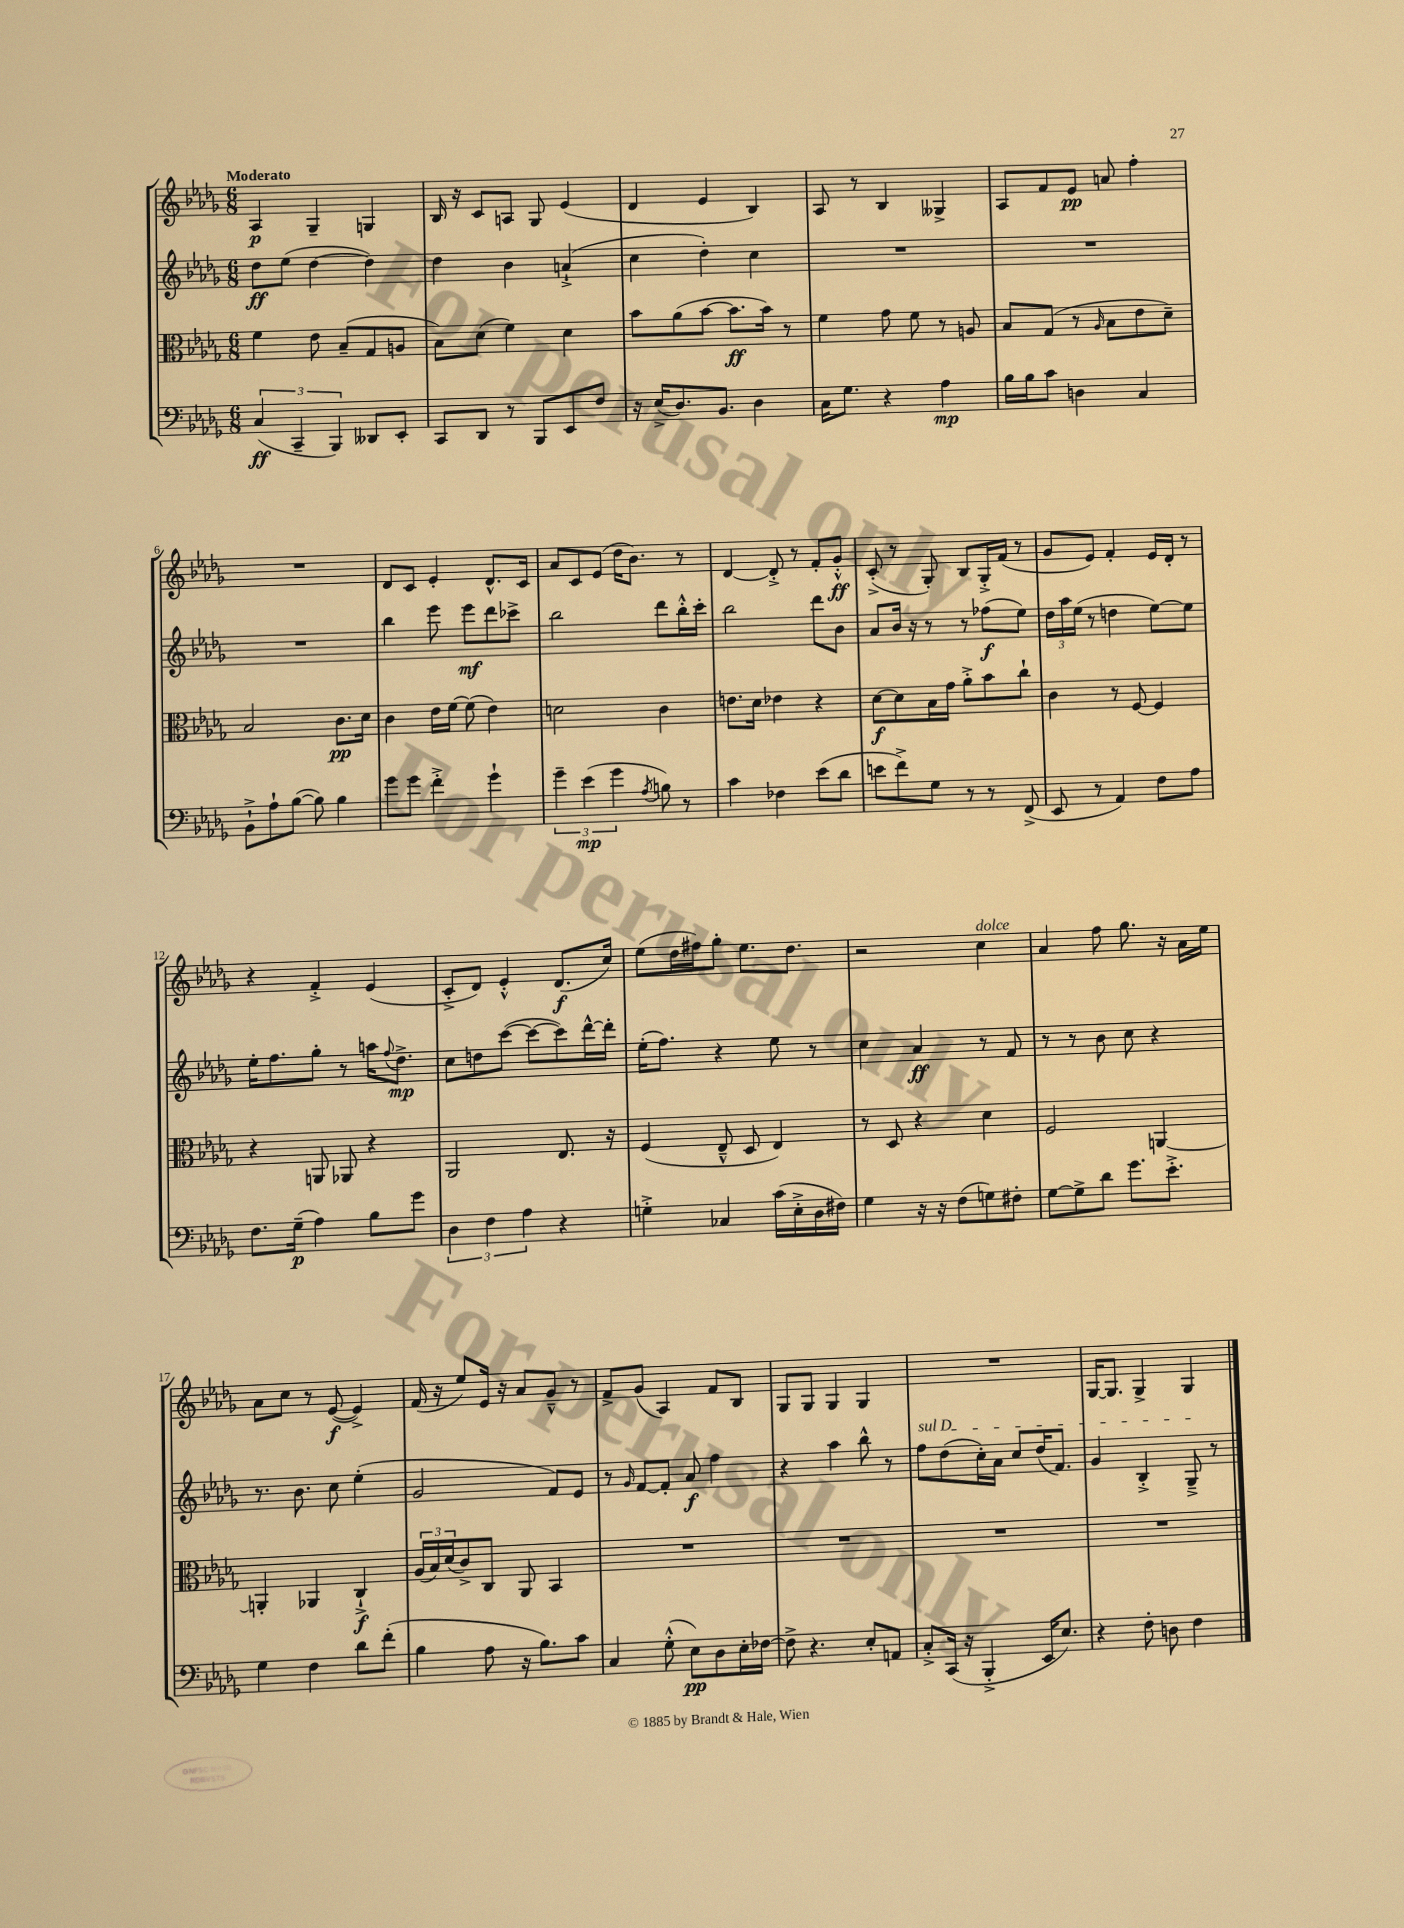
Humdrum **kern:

**kern	**kern	**kern	**kern
*staff4	*staff3	*staff2	*staff1
*clefF4	*clefC3	*clefG2	*clefG2
*k[b-e-a-d-g-]	*k[b-e-a-d-g-]	*k[b-e-a-d-g-]	*k[b-e-a-d-g-]
*M6/8	*M6/8	*M6/8	*M6/8
(6C/	4f\	8dd-\L	4A-/
.	.	(8ee-\J	.
6CC~/	.	.	.
.	8e-\	[4dd-\	4G-~/
6BBB-/)	.	.	.
.	(8B-~/L	.	.
8DD--/L	8G-/	4dd-\])	4G/
8EE-'/J	8A/J	.	.
=	=	=	=
8CC/L	8B-\L)	4dd-\	16B-/
.	.	.	16r
8DD-/J	(8d-\J	.	8c/L
8r	4f\)	4b-\	8A/J
8BBB-/L	.	.	8G-/
8EE-/	4d-\	(4a`^/	(4e-/
8F/J	.	.	.
=	=	=	=
16r	8b-\L	4cc\	4d-/
(16E-^/LK	.	.	.
8.D-/)	(8a-\	.	.
.	[8b-\J	4dd-'\)	4e-/
8.BB-/J	.	.	.
.	8.b-\]L	.	.
4D-\	.	4cc\	4B-/)
.	16b-\Jk)	.	.
.	8r	.	.
=	=	=	=
16C\LK	4f\	2.r	8A-/
8.G-\J	.	.	.
.	.	.	8r
4r	8g-\	.	4B-/
.	8f\	.	.
4A-\	8r	.	4G--^/
.	8A/	.	.
=	=	=	=
16B-\LL	8B-/L	2.r	8A-/L
16B-\J	.	.	.
8c\J	(8G-/J	.	8f/
4D\	8r	.	8e-/J
.	16qqA-/	.	.
.	8B-\L	.	8a/
4C/	8e-\	.	4ff'\
.	8d-~\J)	.	.
=	=	=	=
8BB-`^\L	2B-/	2.r	2.r
8A-`\	.	.	.
([8B-\J	.	.	.
8B-\])	.	.	.
4B-\	8.c\L	.	.
.	16d-\Jk	.	.
=	=	=	=
8g-\L	4c\	4bb-\	8d-/L
8g-\J	.	.	8c/J
4f'^\	16e-\LL	8eee-\	4e-'/
.	[16f\JJ	.	.
.	(8f\]	8eee-\L	.
4g-`\	4e-\)	8ddd-\	8.d-^^/L
.	.	8ccc-^\J	.
.	.	.	16c/Jk
=	=	=	=
6g-~\	2d\	2bb-\	8a-/L
.	.	.	8c/
(6e-\	.	.	.
.	.	.	(8e-/J
6g-\	.	.	.
.	.	.	16dd-\LK
.	.	.	8.b-\J)
8qA-/	.	.	.
8B\)	4c\	8ddd-\L	.
8r	.	16bb-'^^\L	8r
.	.	16ccc'\JJ	.
=	=	=	=
4c\	8.e\L	2bb-\	[4d-/
.	16d-\Jk	.	.
4F-\	4e-\	.	8d-'^/]
.	.	.	8r
(8e-\L	4r	8ddd-\L	8f'/L
8d-\J	.	8b-\J	8g-'^^/J
=	=	=	=
8e\L	[8d-\L	8a-/L	(8c'^/
8f^\)	8d-\]	16b-/Jk	8r
.	.	16r	.
8G-\J	16B-\L	8r	8G-'/)
.	16g-\JJ	.	.
8r	8a-'^\L	8r	8B-/L
8r	8b-\	(8ff-\L	16G-'^/L
.	.	.	(16f/JJ
(8FF^/	8cc`\J	8ee-\J)	8r
=	=	=	=
8EE-/	4c\	24dd-\LL	8g-/L
.	.	24aa-\	.
.	.	(24ee-\JJ	.
8r	.	8r	8e-/J)
4AA-/)	8r	4dd\	4f'/
.	[8F/	.	.
8F\L	4F/]	[8ee-\L)	16e-/LL
.	.	.	16d-'/JJ
8A-\J	.	8ee-\]J	8r
=	=	=	=
8.F\L	4r	16ee-'\LK	4r
.	.	8.ff\	.
(16G-~\Jk	.	.	.
4A-\)	8AA/	8gg-'\J	4f'^/
.	8AA-/	8r	.
8B-\L	4r	16aa\LK	(4e-/
.	.	8qqff/	.
.	.	8.dd-^\J	.
8g-\J	.	.	.
=	=	=	=
6D-\	2AA-/	8cc\L	8c'^/L
.	.	8dd\	8d-/J)
6F\	.	.	.
.	.	([8ccc\J	4e-'^^/
6A-\	.	.	.
.	.	8ccc\_L	.
4r	8.E-/	8ccc\])	(8.d-/L
.	.	[16ddd-^^\L	.
.	16r	16ddd-'\]JJ	16cc/Jk)
=	=	=	=
4G'^\	(4F/	(16ee-'\LK	(8ee-\L
.	.	8.ff\J)	.
.	.	.	16dd-\L
.	.	.	16ff#\J)
4C-/	8E-~^^/	4r	8gg-'\J
.	8D-/	.	8.ee-\L
(16c\LL	4E-/)	8ee-\	.
16E-'^\	.	.	8.dd-\J
16D-\	.	8r	.
16F#\JJ)	.	.	.
=	=	=	=
4G-\	8r	4cc\	2r
.	8D-/	.	.
16r	4r	4a-/	.
16r	.	.	.
(8F\L	.	.	.
8G\)	4d-\	8r	4cc\
8F#'\J	.	8f/	.
=	=	=	=
[8G-\L	2F/	8r	4a-/
8G-^\]	.	8r	.
8d-\J	.	8b-\	8ff\
8.g-\L	.	8cc\	8.gg-\
.	[4AA/	4r	.
8.e-'^\J	.	.	16r
.	.	.	16a-\LL
.	.	.	16ee-\JJ
=	=	=	=
4G-\	4AA'/]	8.r	8a-\L
.	.	.	8cc\J
.	.	8.b-\	.
4F\	4AA-/	.	8r
.	.	8cc\	([8e-/
8d-\L	4C`^/	(4ee-'\	4e-^/])
(8f'\J	.	.	.
=	=	=	=
4B-\	(24A-/LL	2g-/	(16f/
.	24B-/)	.	.
.	.	.	16r
.	(24d-/J	.	.
.	8c^/)	.	8ee-/L)
8A-\	8C/J	.	16e-/Jk
.	.	.	16r
16r	8AA-/	.	8a-/L
8.B-\L)	.	.	.
.	4BB-/	8f/L)	8g-~^^/J
8c\J	.	8e-/J	8r
=	=	=	=
4C/	2.r	8r	8f^/L
.	.	16qqg-/	.
.	.	[8f/L	(8g-/J
(8G-'^^\	.	8f'/]J	4A-/)
8E-\L)	.	8a-/	.
8D-\	.	4ff\	8f/L
16E-'\L	.	.	8B-/J
[16F-\JJ	.	.	.
=	=	=	=
8F-^\]	2.r	4r	8G-/L
4.r	.	.	8G-/J
.	.	4aa-\	4G-/
8E-'/L	.	8bb-^^\	4G-/
8AA/J	.	8r	.
=	=	=	=
8C'^/L	2.r	8ff\L	2.r
(16CC/Jk	.	(8dd-\	.
16r	.	.	.
4BBB-'^/	.	16cc'\L)	.
.	.	16a-\JJ	.
.	.	8cc/L	.
16EE-/LK	.	(16dd-/K	.
8.E-/J)	.	8.f/J)	.
=	=	=	=
4r	2.r	4g-/	[16G-/LK
.	.	.	8.G-/]J
8F'\	.	4B-'^/	4G-^/
8D\	.	.	.
4F\	.	8G-~^/	4G-/
.	.	8r	.
==	==	==	==
*-	*-	*-	*-
